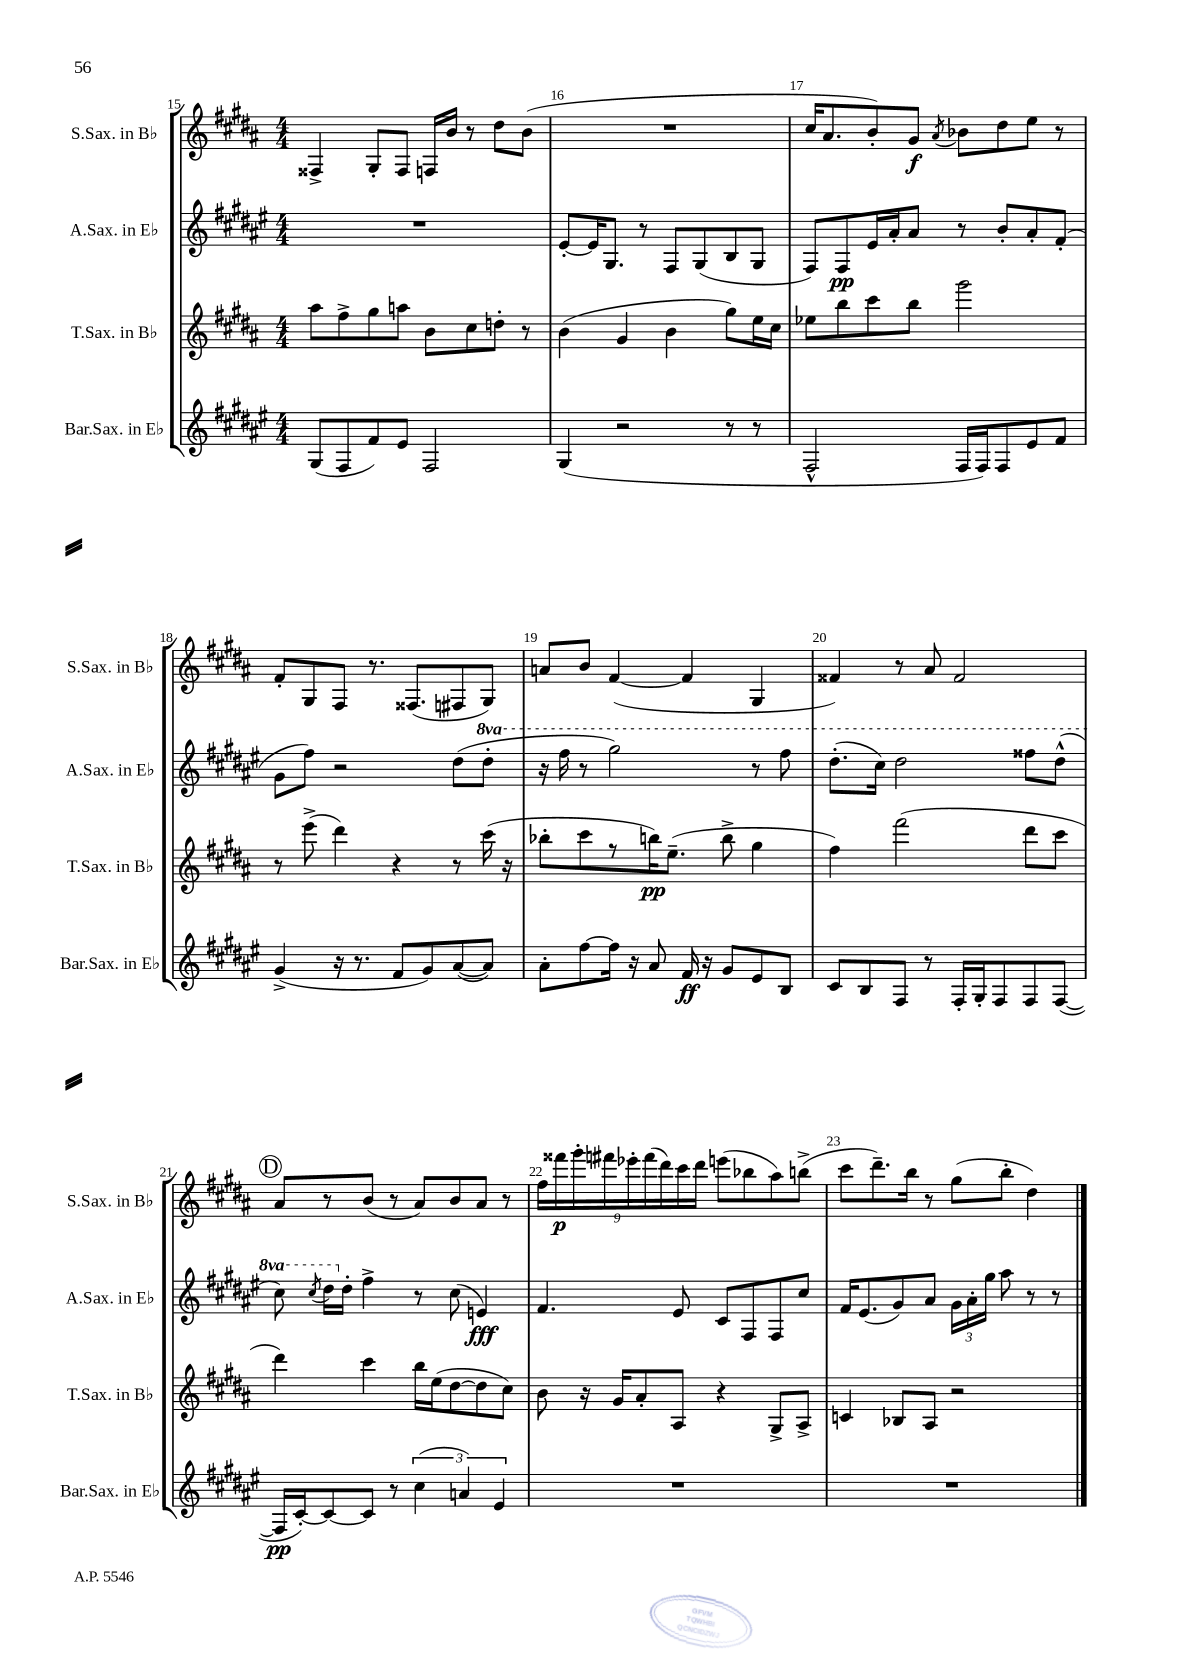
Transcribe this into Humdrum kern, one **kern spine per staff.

**kern	**kern	**kern	**kern
*staff4	*staff3	*staff2	*staff1
*clefG2	*clefG2	*clefG2	*clefG2
*k[f#c#g#d#a#e#]	*k[f#c#g#d#a#]	*k[f#c#g#d#a#e#]	*k[f#c#g#d#a#]
*M4/4	*M4/4	*M4/4	*M4/4
(8G#	8aa#	1r	4F##^
8F#	8ff#^	.	.
8f#)	8gg#	.	8G#'
8e#	8aa	.	8F##
2F#	8b	.	16F
.	.	.	16b
.	8cc#	.	8r
.	8dd'	.	8dd#
.	8r	.	(8b
=	=	=	=
(4G#	(4b	[8e#'	1r
.	.	16e#]	.
.	.	8.G#	.
2r	4g#	.	.
.	.	8r	.
.	4b	8F#	.
.	.	(8G#	.
8r	8gg#)	8B	.
8r	16ee	8G#	.
.	16cc#	.	.
=	=	=	=
2F#^^	8ee-	8F#)	16cc#
.	.	.	8.a#
.	8bb	8F#	.
.	8ccc#	16e#	8b')
.	.	16a#'	.
.	8bb	8a#	8g#
.	.	.	8qa#
16F#	2ggg#	8r	8b-
16F#)	.	.	.
8F#	.	8b'	8dd#
8e#	.	8a#'	8ee
8f#	.	(8f#'	8r
=	=	=	=
(4g#^	8r	8g#	8f#'
.	(8eee^	8ff#)	8G#
16r	4ddd#)	2r	8F#
8.r	.	.	.
.	.	.	8.r
8f#	4r	.	.
.	.	.	(8.F##
8g#)	.	.	.
([8a#	8r	(8dd#	8F#
8a#])	(16ccc#	8ddd#'	8G#)
.	16r	.	.
=	=	=	=
8a#'	8bb-'	16r	8a
.	.	16fff#	.
[8ff#	8ccc#	8r	8b
16ff#]	8r	2ggg#)	([4f#
16r	.	.	.
8a#	16bb)	.	.
.	(8.ee~	.	.
16f#	.	.	4f#]
16r	.	.	.
8g#	8bb^	.	.
8e#	4gg#	8r	4G#
8B	.	8fff#	.
=	=	=	=
8c#	4ff#)	(8.ddd#'	4f##)
8B	.	.	.
.	.	16ccc#)	.
8F#	(2fff#	2ddd#	8r
8r	.	.	8a#
16F#'	.	.	2f##
16G#'	.	.	.
8F#	.	.	.
8F#	8ddd#	8fff##	.
([8F#	8ccc#	(8ddd#^^	.
=	=	=	=
16F#]	4ddd#)	8ccc#)	8a#
[16c#')	.	.	.
.	.	8qccc#	.
8c#_	.	16ddd#	8r
.	.	16dd#'	.
8c#]	4ccc#	4ff#^	(8b
8r	.	.	8r
(6cc#	16bb	8r	8a#)
.	(16ee	.	.
.	[8dd#	(8cc#	8b
6a)	.	.	.
.	8dd#]	4e)	8a#
6e#	.	.	.
.	8cc#)	.	8r
=	=	=	=
1r	8b	4.f#	18ff#
.	.	.	18fff##
.	.	.	18ggg#'
.	16r	.	.
.	.	.	18fff#
.	16g#	.	.
.	.	.	18eee-'
.	8a#'	.	.
.	.	.	(18fff#
.	.	.	18ddd#)
.	8A#	8e#	.
.	.	.	18ccc#
.	.	.	18ddd#
.	4r	8c#	(8eee
.	.	8F#	8bb-
.	8G#^	8F#	8aa#)
.	8A#^	8cc#	(8bb^
=	=	=	=
1r	4c	16f#	8ccc#
.	.	(8.e#	.
.	.	.	8.ddd#~)
.	8B-	8g#)	.
.	.	.	16bb
.	8A#	8a#	8r
.	2r	24g#	(8gg#
.	.	24a#'	.
.	.	24gg#	.
.	.	8aa#	8bb'
.	.	8r	4dd#)
.	.	8r	.
==	==	==	==
*-	*-	*-	*-
